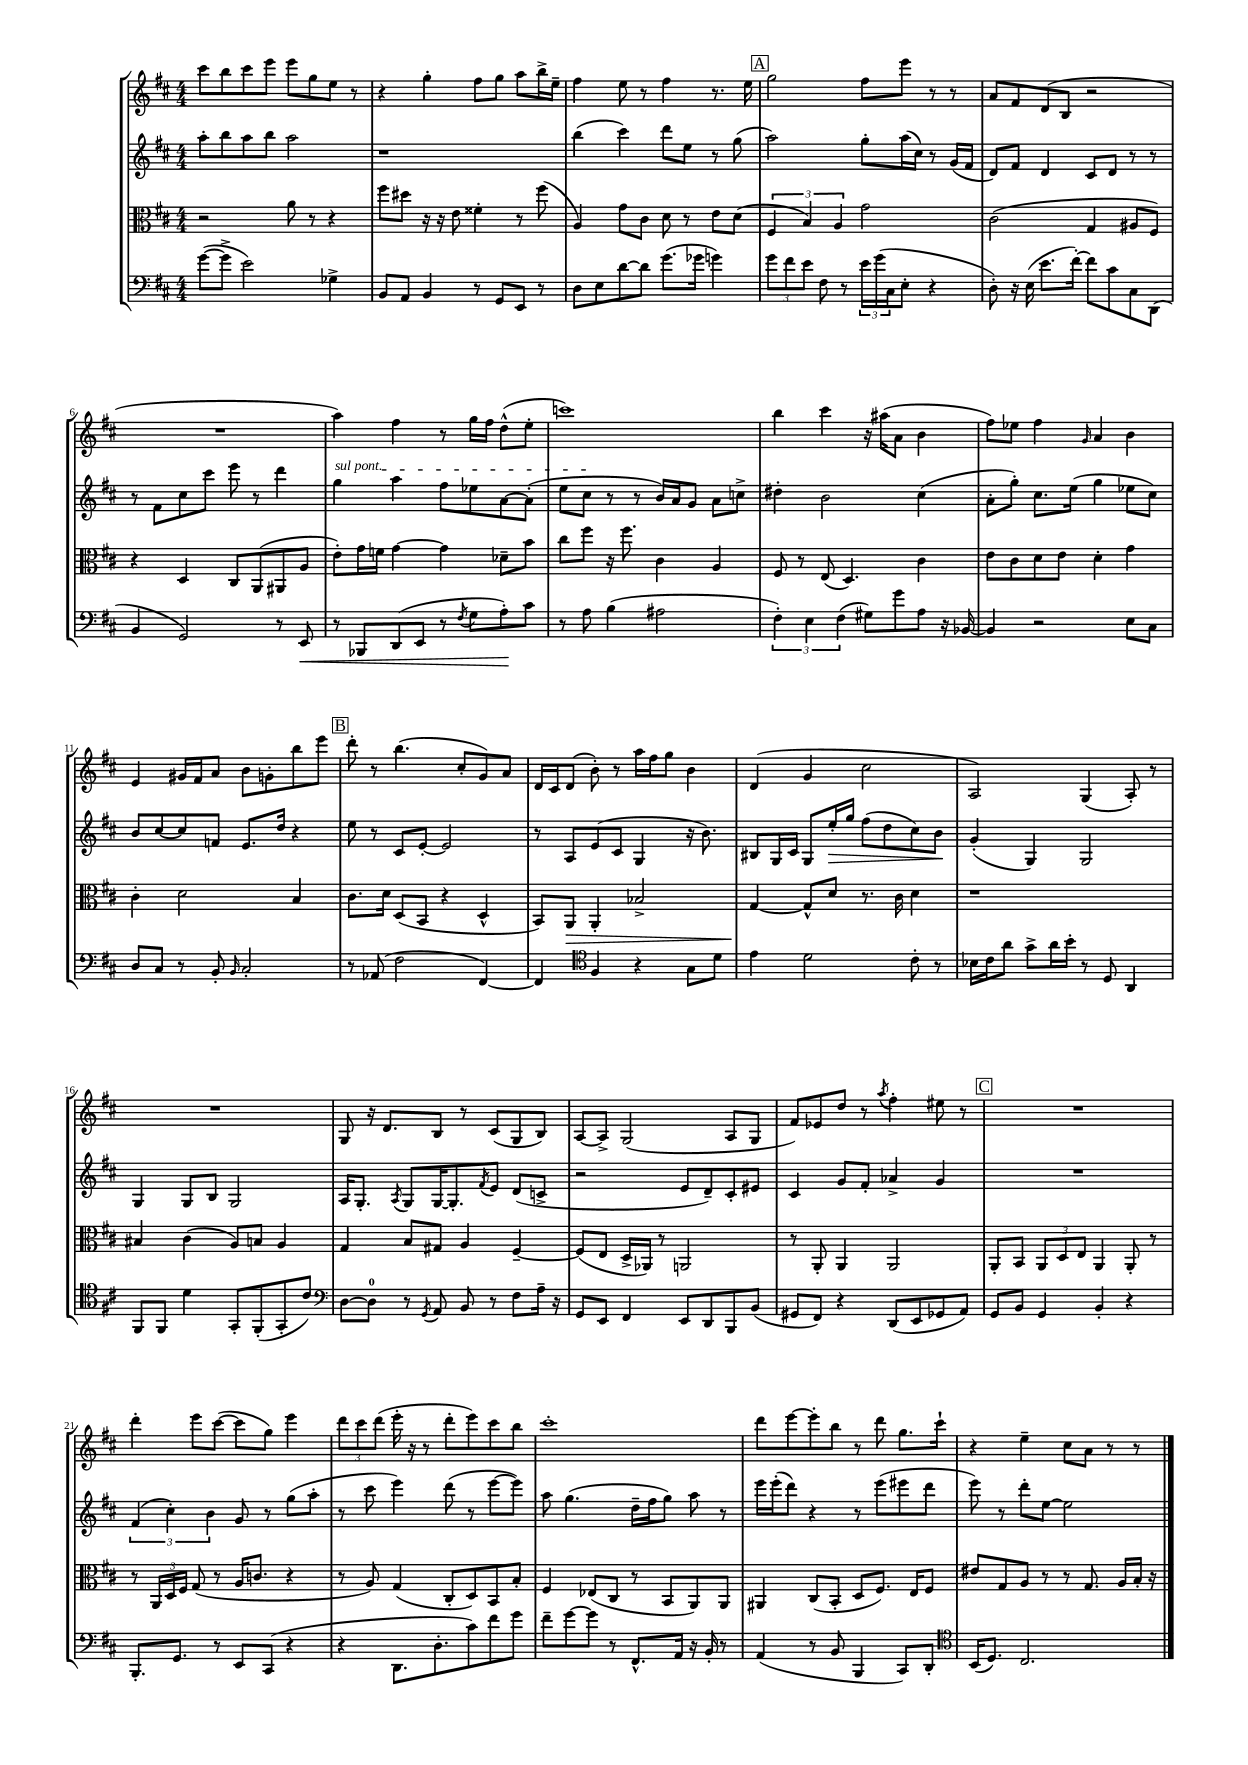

**kern	**dynam	**kern	**dynam	**kern	**dynam	**kern
*part4	*part4	*part3	*part3	*part2	*part2	*part1
*staff4	*staff4	*staff3	*staff3	*staff2	*staff2	*staff1
*clefF4	*	*clefC3	*	*clefG2	*	*clefG2
*k[f#c#]	*	*k[f#c#]	*	*k[f#c#]	*	*k[f#c#]
*M4/4	*	*M4/4	*	*M4/4	*	*M4/4
=1	=1	=1	=1	=1	=1	=1
([8g\L	.	2r	.	8aa'\L	.	8ccc#\L
8g^\J]	.	.	.	8bb\	.	8bb\
2e\)	.	.	.	8aa\	.	8ccc#\
.	.	.	.	8bb\J	.	8eee\J
.	.	8a\	.	2aa\	.	8eee\L
.	.	8r	.	.	.	8gg\
4G-X^\	.	4r	.	.	.	8ee\J
.	.	.	.	.	.	8r
=2	=2	=2	=2	=2	=2	=2
8BB/L	.	8ff#\L	.	1r	.	4r
8AA/J	.	8dd#X\J	.	.	.	.
4BB/	.	16r	.	.	.	4gg'\
.	.	16r	.	.	.	.
.	.	8e\	.	.	.	.
8r	.	4f##X'\	.	.	.	8ff#\L
8GG/L	.	.	.	.	.	8gg\J
8EE/J	.	8r	.	.	.	8aa\L
8r	.	(8ff#\	.	.	.	16bb^\L
.	.	.	.	.	.	16ee~\JJ
=3	=3	=3	=3	=3	=3	=3
8D\L	.	4A/)	.	(4bb\	.	4ff#\
8E\	.	.	.	.	.	.
[8d\	.	8g\L	.	4ccc#\)	.	8ee\
8d\J]	.	8c#\J	.	.	.	8r
(8.g\L	.	8d\	.	8ddd\L	.	4ff#\
.	.	8r	.	8ee\J	.	.
16g-X\Jk	.	.	.	.	.	.
4gn\)	.	8e\L	.	8r	.	8.r
.	.	(8d\J	.	(8gg\	.	.
.	.	.	.	.	.	16ee\
!!LO:REH:place=s1:t=A
=4	=4	=4	=4	=4	=4	=4
12g\L	.	6F#/	.	2aa\)	.	2gg\
12f#\	.	.	.	.	.	.
12e\J	.	6B/)	.	.	.	.
8F#\	.	.	.	.	.	.
.	.	6A/	.	.	.	.
8r	.	.	.	.	.	.
24e\LL	.	2g\	.	8gg'\L	.	8ff#\L
(24g\	.	.	.	.	.	.
24C#\J	.	.	.	.	.	.
8E'\J	.	.	.	(16aa\L	.	8eee\J
.	.	.	.	16cc#\JJ)	.	.
4r	.	.	.	8r	.	8r
.	.	.	.	(16g/LL	.	8r
.	.	.	.	16f#/JJ	.	.
=5	=5	=5	=5	=5	=5	=5
8D'\)	.	(2c#\	.	8d/L)	.	8a/L
16r	.	.	.	8f#/J	.	8f#/
(16E\	.	.	.	.	.	.
8.e\L	.	.	.	4d/	.	(8d/
.	.	.	.	.	.	8B/J
[16f#'\Jk)	.	.	.	.	.	.
8f#\L]	.	4G/	.	8c#/L	.	2r
8c#\	.	.	.	8d/J	.	.
8C#\	.	8A#X/L	.	8r	.	.
(8DD\J	.	8F#/J)	.	8r	.	.
!!LO:LB:g=z
=6	=6	=6	=6	=6	=6	=6
4BB/	.	4r	.	8r	.	1r
.	.	.	.	8f#\L	.	.
2GG/)	.	4D/	.	8cc#\	.	.
.	.	.	.	8ccc#\J	.	.
.	.	8C#/L	.	8eee\	.	.
.	.	(8AA/	.	8r	.	.
8r	.	8AA#X/	.	4ddd\	.	.
!	!LO:HP:b	!	!	!	!	!
8EE/	<	8A/J	.	.	.	.
=7	=7	=7	=7	=7	=7	=7
!	!	!	!	!LO:TX:a:i:t=sul pont.	!	!
8r	.	8e'\L)	.	4gg\	.	4aa\)
8BBB-X/L	.	16g\L	.	.	.	.
.	.	16fn\JJ	.	.	.	.
(8DD/	.	[4g\	.	4aa\	.	4ff#\
8EE/J	.	.	.	.	.	.
8r	.	4g\]	.	8ff#\L	.	8r
8qF#/	.	.	.	.	.	.
8G\L	.	.	.	8ee-X\	.	16gg\LL
.	.	.	.	.	.	16ff#\JJ
8A'\)	.	8d-X~\L	.	[8a\	.	(8dd^^\L
8c#\J	[	8b\J	.	(8a'\J]	.	8ee'\J
=8	=8	=8	=8	=8	=8	=8
8r	.	8cc#\L	.	8ee\L	.	1cccn)
8A\	.	8ff#\J	.	8cc#\J	.	.
(4B\	.	16r	.	8r	.	.
.	.	8.ff#\	.	.	.	.
.	.	.	.	8r	.	.
2A#X\	.	4c#\	.	16b/LL)	.	.
.	.	.	.	16a/J	.	.
.	.	.	.	8g/J	.	.
.	.	4A/	.	8a\L	.	.
.	.	.	.	8ccn^\J	.	.
=9	=9	=9	=9	=9	=9	=9
6F#'\)	.	8F#/	.	4dd#X'\	.	4bb\
.	.	8r	.	.	.	.
6E\	.	.	.	.	.	.
.	.	(8E/	.	2b\	.	4ccc#\
(6F#\	.	.	.	.	.	.
.	.	4.D/)	.	.	.	.
8G#X\L)	.	.	.	.	.	16r
.	.	.	.	.	.	(16aa#X\KL
8g\	.	.	.	.	.	8a\J
8A\J	.	4c#\	.	(4cc#\	.	4b\
16r	.	.	.	.	.	.
[16BB-X/	.	.	.	.	.	.
=10	=10	=10	=10	=10	=10	=10
4BB-/]	.	8e\L	.	8a'\L	.	8ff#\L)
.	.	8c#\	.	8gg'\J)	.	8ee-X\J
2r	.	8d\	.	8.cc#\L	.	4ff#\
.	.	8e\J	.	.	.	.
.	.	.	.	(16ee\Jk	.	.
.	.	.	.	.	.	16qqg/
.	.	4d'\	.	4gg\	.	4a/
8E\L	.	4g\	.	8ee-X\L	.	4b\
8C#\J	.	.	.	8cc#\J)	.	.
!!LO:LB:g=z
=11	=11	=11	=11	=11	=11	=11
8D/L	.	4c#'\	.	8b/L	.	4e/
8C#/J	.	.	.	[8cc#/	.	.
8r	.	2d\	.	8cc#/]	.	16g#X/LL
.	.	.	.	.	.	16f#/J
8BB'/	.	.	.	8fn/J	.	8a/J
16qqBB/	.	.	.	.	.	.
2C#'/	.	.	.	8.e/L	.	8b\L
.	.	.	.	.	.	8gn'\
.	.	.	.	16dd/Jk	.	.
.	.	4B/	.	4r	.	8bb\
.	.	.	.	.	.	8eee\J
!!LO:REH:place=s1:t=B
=12	=12	=12	=12	=12	=12	=12
8r	.	8.c#\L	.	8ee\	.	8ddd'\
(8AA-X/	.	.	.	8r	.	8r
.	.	16d\Jk	.	.	.	.
2F#\	.	(8D/L	.	8c#/L	.	(4.bb\
.	.	8BB/J	.	[8e'/J	.	.
.	.	4r	.	2e/]	.	.
.	.	.	.	.	.	8cc#'/L
[4FF#/)	.	4D^^/	.	.	.	8g/)
.	.	.	.	.	.	8a/J
=13	=13	=13	=13	=13	=13	=13
4FF#/]	.	8BB/L)	.	8r	.	16d/LL
.	.	.	.	.	.	16c#/J
!	!	!	!LO:HP:b	!	!	!
.	.	8AA/J	>	8A/L	.	(8d/J
*clefC4	*	*	*	*	*	*
4F#/	.	4AA'/	.	(8e/	.	8b'\)
.	.	.	.	8c#/J	.	8r
4r	.	2B-X^/	.	4G/	.	16aa\LL
.	.	.	.	.	.	16ff#\J
.	.	.	.	.	.	8gg\J
8G\L	.	.	.	16r	.	4b\
.	.	.	.	8.b\)	.	.
8d\J	.	.	.	.	.	.
=14	=14	=14	=14	=14	=14	=14
4e\	.	[4G/	.	8B#X/L	.	(4d/
.	.	.	.	16G/L	.	.
.	.	.	.	16c#/JJ	.	.
2d\	.	8G^^/L]	]	8G/L	.	4g/
!	!	!	!	!	!LO:HP:b	!
.	.	8d/J	.	16ee'/L	>	.
.	.	.	.	16gg/JJ	.	.
.	.	8.r	.	(8ff#\L	.	2cc#\
.	.	.	.	8dd\	.	.
.	.	16c#\	.	.	.	.
8c#'\	.	4d\	.	8cc#\)	.	.
8r	.	.	.	8b\J	.	.
.	.	.	.	.	]	.
=15	=15	=15	=15	=15	=15	=15
16B-X\LL	.	1r	.	(4g'/	.	2A/)
16c#\J	.	.	.	.	.	.
8a\J	.	.	.	.	.	.
8g^\L	.	.	.	4G/)	.	.
16a\L	.	.	.	.	.	.
16b'\JJ	.	.	.	.	.	.
8r	.	.	.	2G/	.	(4G/
8D/	.	.	.	.	.	.
4AA/	.	.	.	.	.	8A'/)
.	.	.	.	.	.	8r
!!LO:LB:g=z
=16	=16	=16	=16	=16	=16	=16
8FF#/L	.	4B#X/	.	4G/	.	1r
8FF#/J	.	.	.	.	.	.
4d\	.	(4c#\	.	8G/L	.	.
.	.	.	.	8B/J	.	.
8GG'/L	.	8A/L)	.	2G/	.	.
(8FF#'/	.	8Bn/J	.	.	.	.
8GG'/	.	4A/	.	.	.	.
8c#/J)	.	.	.	.	.	.
=17	=17	=17	=17	=17	=17	=17
*clefF4	*	*	*	*	*	*
[8D\L	.	4G/	.	16A/KL	.	8G/
.	.	.	.	8.G'/J	.	.
8D\J]	.	.	.	.	.	16r
.	.	.	.	.	.	8.d/L
.	.	.	.	8qA/	.	.
8r	.	8B/L	.	8G/L	.	.
8qGG/	.	.	.	.	.	.
8AA/	.	8G#X/J	.	[16G/K	.	8B/J
.	.	.	.	8.G'/]	.	.
8BB/	.	4A/	.	.	.	8r
.	.	.	.	8qf#/	.	.
8r	.	.	.	8e/J	.	(8c#/L
8F#\L	.	[4F#~/	.	(8d/L	.	8G/
16A~\Jk	.	.	.	8cn^/J	.	8B/J)
16r	.	.	.	.	.	.
=18	=18	=18	=18	=18	=18	=18
8GG/L	.	(8F#/L]	.	2r	.	[8A/L
8EE/J	.	8E/J	.	.	.	8A^/J]
4FF#/	.	16D^/LL	.	.	.	(2G/
.	.	16AA-X/JJ)	.	.	.	.
.	.	8r	.	.	.	.
8EE/L	.	2AAn/	.	8e/L	.	.
8DD/	.	.	.	8d~/)	.	.
8BBB/	.	.	.	8c#'/	.	8A/L
(8BB/J	.	.	.	8e#X/J	.	8G/J
=19	=19	=19	=19	=19	=19	=19
8GG#X/L	.	8r	.	4c#/	.	8f#/L)
8FF#/J)	.	8AA'/	.	.	.	8e-X/
4r	.	4AA/	.	8g/L	.	8dd/J
.	.	.	.	8f#'/J	.	8r
.	.	.	.	.	.	8qaa/
(8DD/L	.	2AA/	.	4a-X^/	.	4ff#'\
8EE/	.	.	.	.	.	.
8GG-X/	.	.	.	4g/	.	8ee#X\
8AA/J)	.	.	.	.	.	8r
!!LO:REH:place=s1:t=C
=20	=20	=20	=20	=20	=20	=20
8GG/L	.	8AA'/L	.	1r	.	1r
8BB/J	.	8BB/J	.	.	.	.
4GG/	.	12AA/L	.	.	.	.
.	.	12D/	.	.	.	.
.	.	12E/J	.	.	.	.
4BB'/	.	4AA/	.	.	.	.
4r	.	8AA'/	.	.	.	.
.	.	8r	.	.	.	.
!!LO:LB:g=z
=21	=21	=21	=21	=21	=21	=21
8.BBB'/L	.	8r	.	(6f#/	.	4ddd'\
.	.	24AA/LL	.	.	.	.
.	.	24D/	.	6cc#'\)	.	.
8.GG/J	.	.	.	.	.	.
.	.	24F#/JJ	.	.	.	.
.	.	(8G/	.	.	.	8eee\L
.	.	.	.	6b\	.	.
8r	.	8r	.	.	.	([8ccc#\J
8EE/L	.	16A/KL	.	8g/	.	8ccc#\L]
.	.	8.cn/J	.	.	.	.
(8CC#/J	.	.	.	8r	.	8gg\J)
4r	.	4r	.	(8gg\L	.	4eee\
.	.	.	.	8aa'\J	.	.
=22	=22	=22	=22	=22	=22	=22
4r	.	8r	.	8r	.	12ddd\L
.	.	.	.	.	.	12ccc#\
.	.	8A/)	.	8ccc#\	.	.
.	.	.	.	.	.	(12ddd\J
8.DD\L	.	(4G/	.	4eee\)	.	16eee'\
.	.	.	.	.	.	16r
.	.	.	.	.	.	8r
8.D'\	.	.	.	.	.	.
.	.	8C#'/L	.	(8ddd\	.	8ddd'\L
8c#\)	.	8D/)	.	8r	.	8eee\)
8f#\	.	8BB/	.	[8eee\L	.	8ccc#\
8g\J	.	8B'/J	.	8eee\J])	.	8bb\J
=23	=23	=23	=23	=23	=23	=23
8f#~\L	.	4F#/	.	8aa\	.	1ccc#'
[8g\	.	.	.	(4.gg\	.	.
8g\J]	.	(8E-X/L	.	.	.	.
8r	.	8C#/J	.	.	.	.
8.FF#^^/L	.	8r	.	16dd~\LL	.	.
.	.	.	.	16ff#\J	.	.
.	.	8BB/L	.	8gg\J)	.	.
16AA/Jk	.	.	.	.	.	.
16r	.	8AA/)	.	8aa\	.	.
16BB'/	.	.	.	.	.	.
8r	.	8AA/J	.	8r	.	.
=24	=24	=24	=24	=24	=24	=24
(4AA/	.	4AA#X/	.	16eee\LL	.	8ddd\L
.	.	.	.	(16eee'\J	.	.
.	.	.	.	8ddd\J)	.	[8eee\
8r	.	(8C#/L	.	4r	.	8eee'\]
8BB/	.	8BB'/J	.	.	.	8bb\J
4BBB/	.	8D/L	.	8r	.	8r
.	.	8.F#/J)	.	(8eee\L	.	8ddd\
8CC#/L)	.	.	.	8eee#X\	.	8.gg\L
.	.	16E/KL	.	.	.	.
8DD'/J	.	8F#/J	.	8ddd\J	.	.
.	.	.	.	.	.	16ccc#`\Jk
=25	=25	=25	=25	=25	=25	=25
*clefC4	*	*	*	*	*	*
(16BB/KL	.	8e#X/L	.	8eee\)	.	4r
8.D/J)	.	.	.	.	.	.
.	.	8G/	.	8r	.	.
2.C#/	.	8A/J	.	8ddd'\L	.	4ee~\
.	.	8r	.	[8ee\J	.	.
.	.	8r	.	2ee\]	.	8cc#\L
.	.	8.G/	.	.	.	8a\J
.	.	.	.	.	.	8r
.	.	16A/LL	.	.	.	.
.	.	16B'/JJ	.	.	.	8r
.	.	16r	.	.	.	.
==	==	==	==	==	==	==
*-	*-	*-	*-	*-	*-	*-
